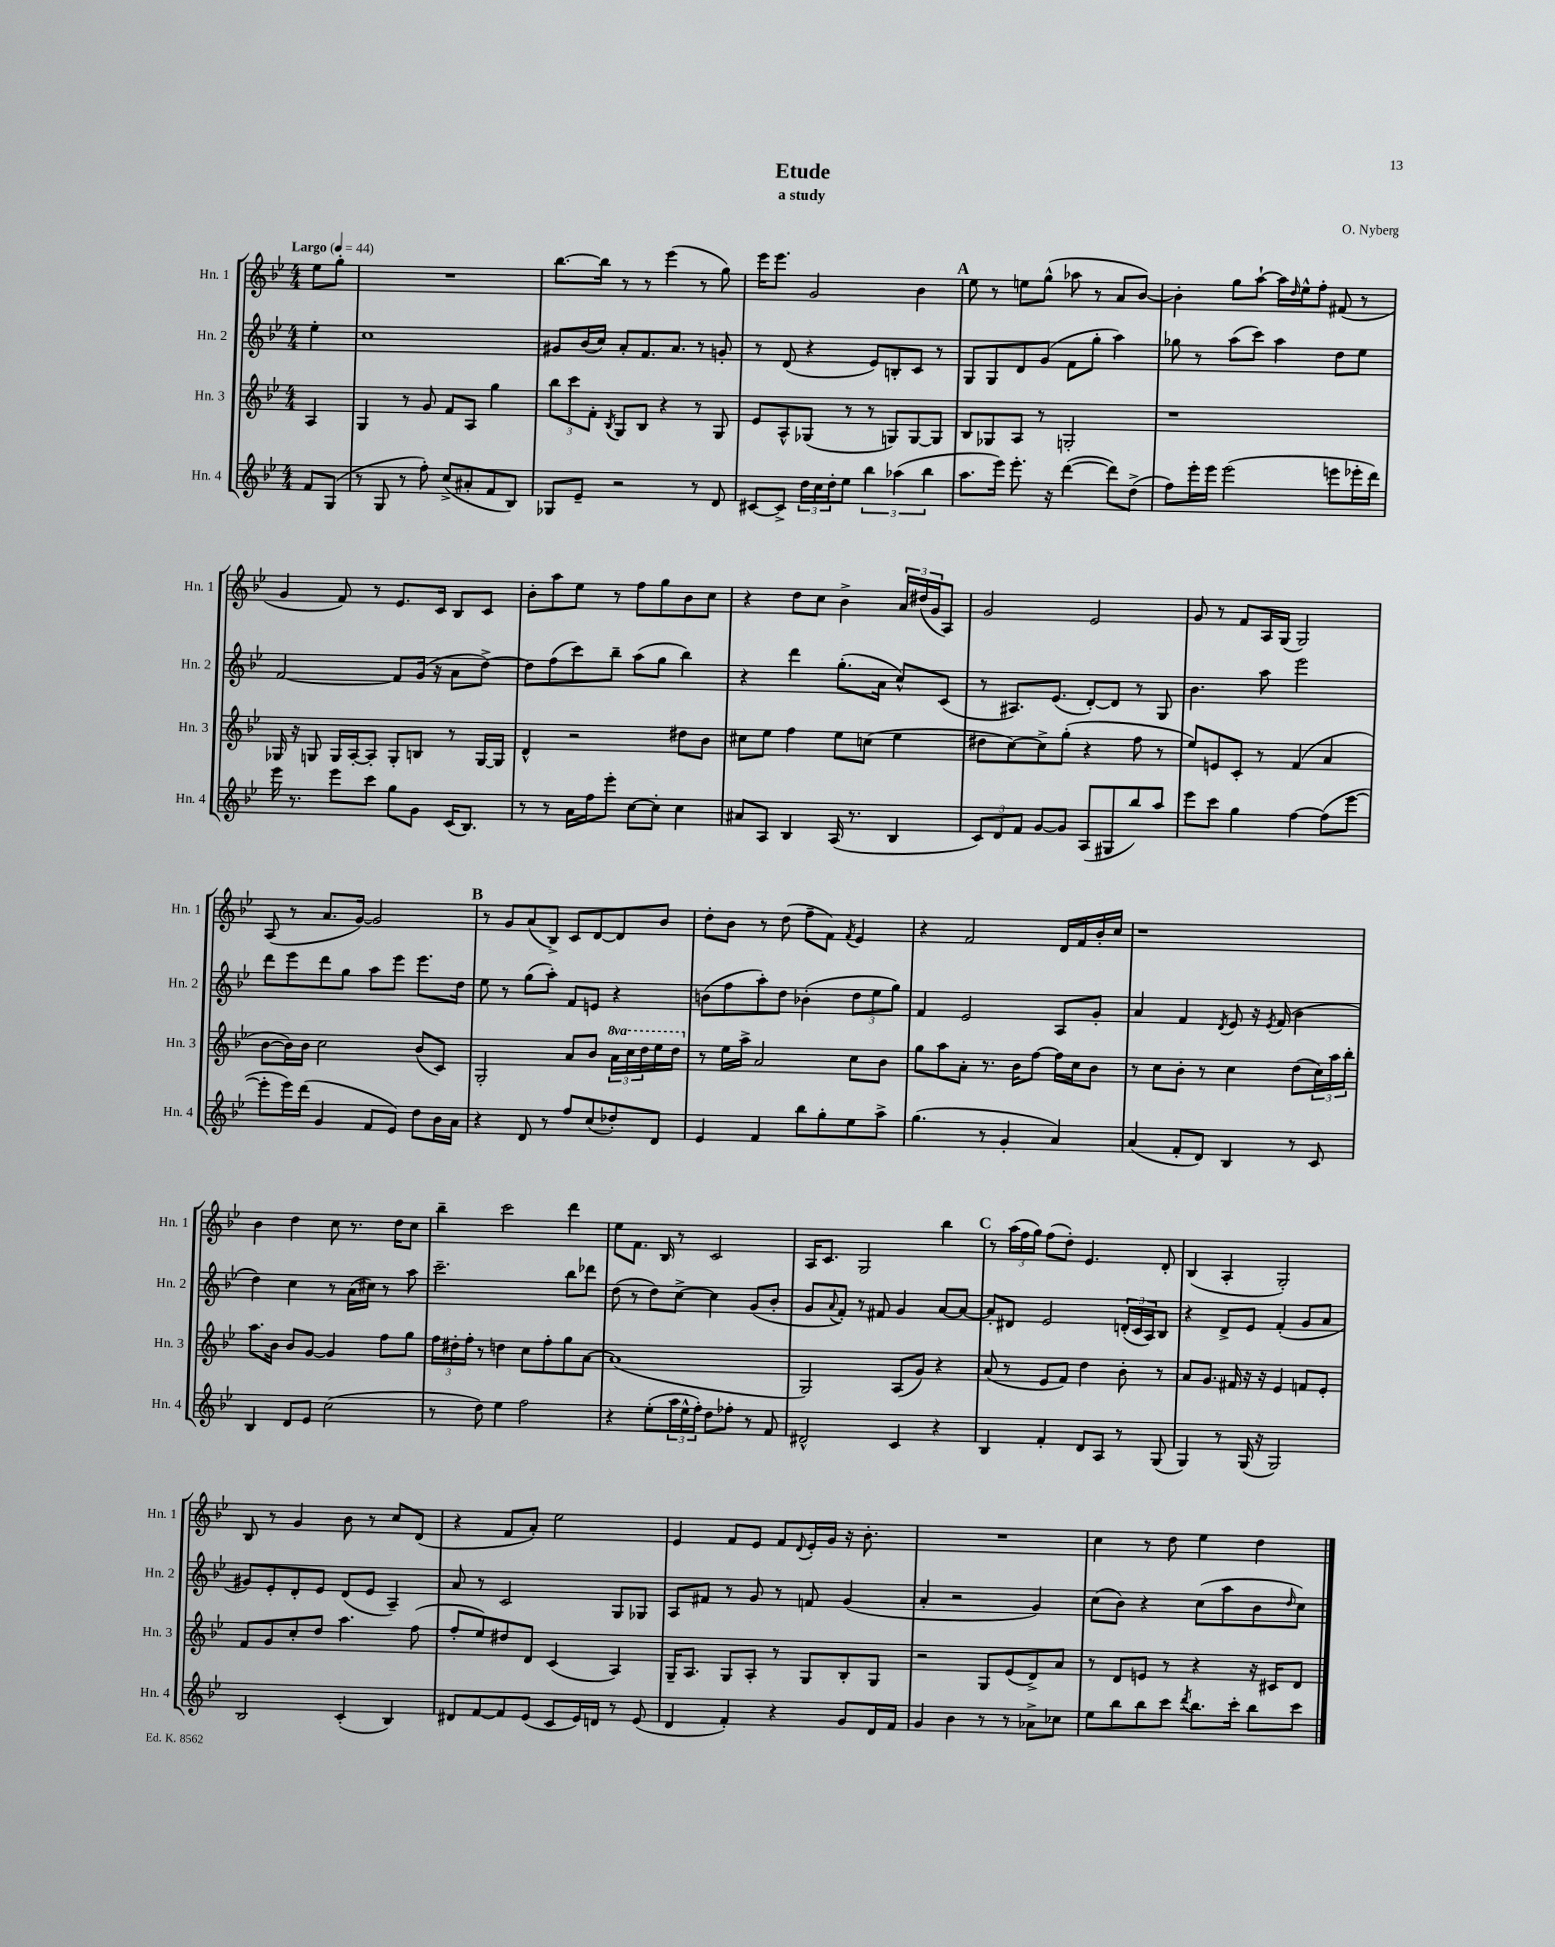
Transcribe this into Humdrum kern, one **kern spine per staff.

**kern	**kern	**kern	**kern
*part4	*part3	*part2	*part1
*staff4	*staff3	*staff2	*staff1
*I"Hn. 4	*I"Hn. 3	*I"Hn. 2	*I"Hn. 1
*I'Hn. 4	*I'Hn. 3	*I'Hn. 2	*I'Hn. 1
*clefG2	*clefG2	*clefG2	*clefG2
*k[b-e-]	*k[b-e-]	*k[b-e-]	*k[b-e-]
*M4/4	*M4/4	*M4/4	*M4/4
*MM44	*MM44	*MM44	*MM44
=	=	=	=
!	!	!	!LO:TX:a:B:t=Largo
8f/L	4A/	4ee-'\	8ee-\L
(8G/J	.	.	8gg'\J
=1	=1	=1	=1
8r	4G/	1cc	1r
8G/	.	.	.
8r	8r	.	.
8ff'\)	8g/	.	.
(8cc^/L	8f/L	.	.
8a#X'/	8A/J	.	.
8f/	4gg\	.	.
8B-/J)	.	.	.
=2	=2	=2	=2
8G-X/L	12bb-\L	8g#X/L	[8.bb-\L
.	12ccc\	.	.
8e-~/J	.	(16b-/L	.
.	12f'\J	.	.
.	.	16cc/JJ)	16bb-\Jk]
.	8qB-/	.	.
2r	8G/L	8a'/L	8r
.	8B-/J	8.f/	8r
.	4r	.	(4eee-\
.	.	8.a/J	.
8r	8r	8r	8r
8d/	8G/	8gn'/	8gg\)
=3	=3	=3	=3
[8c#X/L	8e-/L	8r	16eee-\KL
.	.	.	8.eee-\J
8c#^/J]	8A^^/	(8d/	.
24dd\LL	(8G-X/J	4r	2g/
24cc\	.	.	.
24dd'\J	.	.	.
8ee-\J	8r	.	.
6bb-\	8r	8e-/L)	.
.	8Gn/L)	8Bn'/	.
(6aa-X\	.	.	.
.	[8G/	8c/J	4b-\
6bb-\	.	.	.
.	8G/J]	8r	.
!!LO:REH:place=s1:t=A
=4	=4	=4	=4
8.aa\L	8B-/L	8G/L	8ee-\
.	8G-X/	8G/	8r
16eee-\Jk)	.	.	.
8.eee-'\	8A/J	8d/	8een\L
.	8r	(8g/J	(8gg^^\J
16r	.	.	.
([4ddd\	2Gn'/	8f\L	8aa-X\
.	.	8gg'\J	8r
8ddd\L])	.	4aa\)	8a/L
(8dd^\J	.	.	[8b-/J)
=5	=5	=5	=5
8ff\L)	1r	8gg-X\	4b-'\]
16eee-'\L	.	8r	.
16eee-\JJ	.	.	.
(2eee-\	.	(8aa\L	8gg\L
.	.	8ccc\J)	[8aa`\J
.	.	4aa\	16aa\LL]
.	.	.	16qqdd/
.	.	.	16ee-^^\J
.	.	.	8ff'\J
8eeen\L	.	8dd\L	(8f#X/
16eee-X'\L	.	8ee-\J	8r
16ddd\JJ)	.	.	.
!!LO:LB:g=z
=6	=6	=6	=6
16eee-\	16G-X/	[2f/	4g/
8.r	16r	.	.
.	8Gn/	.	.
8eee-\L	16G/LL	.	8f/)
.	[16A'/J	.	.
8ccc\J	8A'/J]	.	8r
8gg\L	8G'/L	8f/L]	8.e-/L
8g\J	8Bn/J	(16g/Jk	.
.	.	16r	16c/Jk
(16c/KL	8r	8a\L	8B-/L
8.B-/J)	.	.	.
.	[16G/LL	[8dd^\J)	8c/J
.	16G/JJ]	.	.
=7	=7	=7	=7
8r	4d^^/	8dd\L]	8b-'\L
8r	.	(8ff\	8aa\
16a\LL	2r	8ccc\)	8ee-\J
16ff\J	.	.	.
8eee-'\J	.	8bb-~\J	8r
[8cc\L	.	(8aa\L	8ff\L
8cc'\J]	.	8gg\J	8gg\
4cc\	8dd#X\L	4bb-\)	8b-\
.	8b-\J	.	8cc\J
=8	=8	=8	=8
8a#X/L	8cc#X\L	4r	4r
8A/J	8ee-\J	.	.
4B-/	4ff\	4ddd\	8dd\L
.	.	.	8cc\J
(16A/	8ee-\L	(8.gg'\L	4b-^\
8.r	.	.	.
.	(8ccn\J	.	.
.	.	16a\Jk	.
4B-/	4ee-\	8cc^^/L)	24a/LL
.	.	.	(24dd#X/
.	.	.	24g/J
.	.	(8c/J	8A/J)
=9	=9	=9	=9
12c/L)	8dd#X\L	8r	2g/
12d/	.	.	.
.	[8cc\)	8.A#X/L)	.
12f/J	.	.	.
[8g/L	8cc^\]	.	.
.	.	(8.e-/J	.
8g/J]	(8gg'\J	.	.
(8A/L	4r	[8d'/L)	2e-/
8G#X/	.	8d/J]	.
8bb-/)	8ff\	8r	.
8aa/J	8r	8G/	.
=10	=10	=10	=10
8eee-\L	8ee-/L)	4.b-\	8g/
8ccc\J	8en/	.	8r
4gg\	8c'/J	.	8f/L
.	8r	8aa\	16A/L
.	.	.	(16G/JJ
[4ff\	(4f/	2eee-\	2G/)
(8ff\L]	4a/	.	.
[8eee-\J	.	.	.
!!LO:LB:g=z
=11	=11	=11	=11
8eee-'\L]	[8b-\L	8ddd\L	(8A/
16eee-\L)	16b-\L])	8eee-\	8r
(16ddd\JJ	16b-\JJ	.	.
4g/	2cc\	8ddd\	8.a/L
.	.	8gg\J	.
.	.	.	[16g/Jk)
8f/L	.	8aa\L	2g/]
8e-/J)	.	8eee-\J	.
8dd\L	(8b-/L	8.eee-\L	.
16b-\L	8c/J)	.	.
16a\JJ	.	16dd\Jk	.
!!LO:REH:place=s1:t=B
=12	=12	=12	=12
4r	2G'/	8ee-\	8r
.	.	8r	8g/L
8d/	.	(8gg\L	(8a/
8r	.	8aa'\J)	8B-^/J)
8ff/L	8a/L	8f/L	8c/L
(8cc/	8b-/J	8en/J	[8d/
*	*8va	*	*
8dd-X'/)	24aa\LL	4r	8d/]
.	24ccc\	.	.
.	24ddd\	.	.
8d/J	16eee-\	.	8b-/J
.	16ddd\JJ	.	.
=13	=13	=13	=13
*	*X8va	*	*
4e-/	8r	(8bn\L	8dd'\L
.	16ee-\LL	8ff\	8b-\J
.	16aa^\JJ	.	.
4f/	2a/	8aa'\)	8r
.	.	8dd\J	(8dd\
8bb-\L	.	(4b-X'\	8ff~\L
8gg'\	.	.	8f\J)
.	.	.	8qf/
8ee-\	8cc\L	12dd\L	4e-/
.	.	12ee-\	.
8aa^\J	8b-\J	.	.
.	.	12gg\J)	.
=14	=14	=14	=14
(4.gg\	8gg\L	4f/	4r
.	8aa\	.	.
.	8a'\J	2e-/	2f/
8r	8.r	.	.
4g'/	.	.	.
.	16b-\KL	.	.
.	[8ff\J	.	.
4a/)	16ff\LL]	8A/L	16d/LL
.	16cc\J	.	16f/
.	8b-\J	8g'/J	16b-'/
.	.	.	16cc/JJ
=15	=15	=15	=15
(4a/	8r	4a/	1r
.	8cc\L	.	.
8f'/L	8b-'\J	4f/	.
8d/J)	8r	.	.
.	.	8qd/	.
4B-/	4cc\	8e-/	.
.	.	16r	.
.	.	8qe-/	.
.	.	(16f/	.
8r	(8dd\L	4b-\	.
8c/	24cc\L)	.	.
.	24aa\	.	.
.	24bb-'\JJ	.	.
!!LO:LB:g=z
=16	=16	=16	=16
4B-/	8.aa\L	4dd\)	4b-\
.	16b-\Jk	.	.
8d/L	8b-/L	4cc\	4dd\
8e-/J	[8g/J	.	.
(2cc\	4g/]	8r	8cc\
.	.	(16a\LL	8.r
.	.	16cc#X\JJ)	.
.	8ff\L	8r	.
.	.	.	16dd\KL
.	8gg\J	8aa\	8cc\J
=17	=17	=17	=17
8r	24ff\LL	2.ccc~\	4bb-~\
.	24dd#X'\	.	.
.	24ff'\JJ	.	.
8dd\)	8r	.	.
4ee-\	4ddn\	.	2ccc\
2ff\	8cc\L	.	.
.	8ff'\	.	.
.	8gg\	8bb-\L	4ddd\
.	[8a\J	8ddd-X\J	.
=18	=18	=18	=18
4r	(1a]	(8dd\	8ee-\L
.	.	8r	8.f\J
(8ee-'\L	.	8dd\L)	.
.	.	.	16B-/
24aa\L	.	[8cc^\J	8r
24ee-^^\	.	.	.
24ff'\JJ)	.	.	.
8dd\L	.	4cc\]	2c/
8ff-X'\J	.	.	.
8r	.	(8g/L	.
8f/	.	8b-'/J	.
=19	=19	=19	=19
2d#X^^/	2G/)	8g/L	16A/KL
.	.	.	8.c/J
.	.	8qqa/	.
.	.	8f'/J)	.
.	.	8r	2G/
.	.	8f#X/	.
4c/	(8A/L	4g/	.
.	8g/J)	.	.
4r	4r	[8a/L	4bb-\
.	.	8a/J_	.
!!LO:REH:place=s1:t=C
=20	=20	=20	=20
4B-/	(8a/	8a'/L]	8r
.	8r	8d#X/J	(24aa\LL
.	.	.	24ff\
.	.	.	24gg\JJ)
4f'/	8e-/L	2e-/	(8ff\L
.	8f/J)	.	8dd'\J)
8d/L	4dd\	.	4.e-/
8A/J	.	.	.
8r	8b-'\	(24dn'/LL	.
.	.	24c/	.
.	.	24A/J)	.
(8G/	8r	8B-/J	8d'/
=21	=21	=21	=21
4G/)	8a/L	4r	(4B-/
.	8.g/J	.	.
8r	.	8d^/L	4A'/
.	16f#X/	.	.
(16G/	16r	8e-/J	.
16r	16r	.	.
2G/)	4e-/	(4f'/	2G'/)
.	8fn/L	8g/L	.
.	8e-'/J	8a/J	.
!!LO:LB:g=z
=22	=22	=22	=22
2B-/	8f/L	8g#X/L)	8B-/
.	8g/	8e-'/	8r
.	8cc'/	8d'/	4g/
.	8dd/J	8e-/J	.
(4c'/	4.aa\	(8d/L	8b-\
.	.	8e-/J	8r
4B-/)	.	4A~/)	8cc/L
.	(8ff\	.	(8d/J
=23	=23	=23	=23
8d#X/L	8ff'/L	8a/	4r
[8f/	8ee-/)	8r	.
8f/]	8dd#X/	2c/	8f/L
(8e-/J	8d/J	.	8a'/J)
8c/L	(4c/	.	2ee-\
16e-/L)	.	.	.
16dn/JJ	.	.	.
8r	4A/)	8G/L	.
(8e-/	.	8G-X/J	.
=24	=24	=24	=24
4d/	16G~/KL	8A/L	4e-/
.	8.A/J	.	.
.	.	8f#X/J	.
4f'/)	8G/L	8r	8f/L
.	8A'/J	8g/	8e-/J
4r	8r	8r	8f/L
.	.	.	8qqd/
.	8G/L	8fn/	16e-'/L
.	.	.	16g/JJ
8g/L	8B-'/	(4g/	16r
.	.	.	8.b-'\
16d/L	8G/J	.	.
16f/JJ	.	.	.
=25	=25	=25	=25
4g/	2r	4a'/	1r
4b-\	.	2r	.
8r	8G/L	.	.
8r	(8e-/	.	.
8a-X^\L	8d^/)	4g/)	.
8cc-X\J	8a/J	.	.
=26	=26	=26	=26
8ee-\L	8r	(8cc\L	4cc\
8bb-\	8d/L	8b-\J)	.
8bb-\	8en/J	4r	8r
8ccc\J	8r	.	8dd\
8qddd/	.	.	.
8.bb-\L	4r	(8cc\L	4ee-\
.	.	8aa\	.
16ccc'\Jk	.	.	.
8bb-\L	16r	8b-\	4dd\
.	16c#X/KL	.	.
.	.	16qqdd/	.
8ccc\J	8d/J	8cc\J)	.
==	==	==	==
*-	*-	*-	*-
